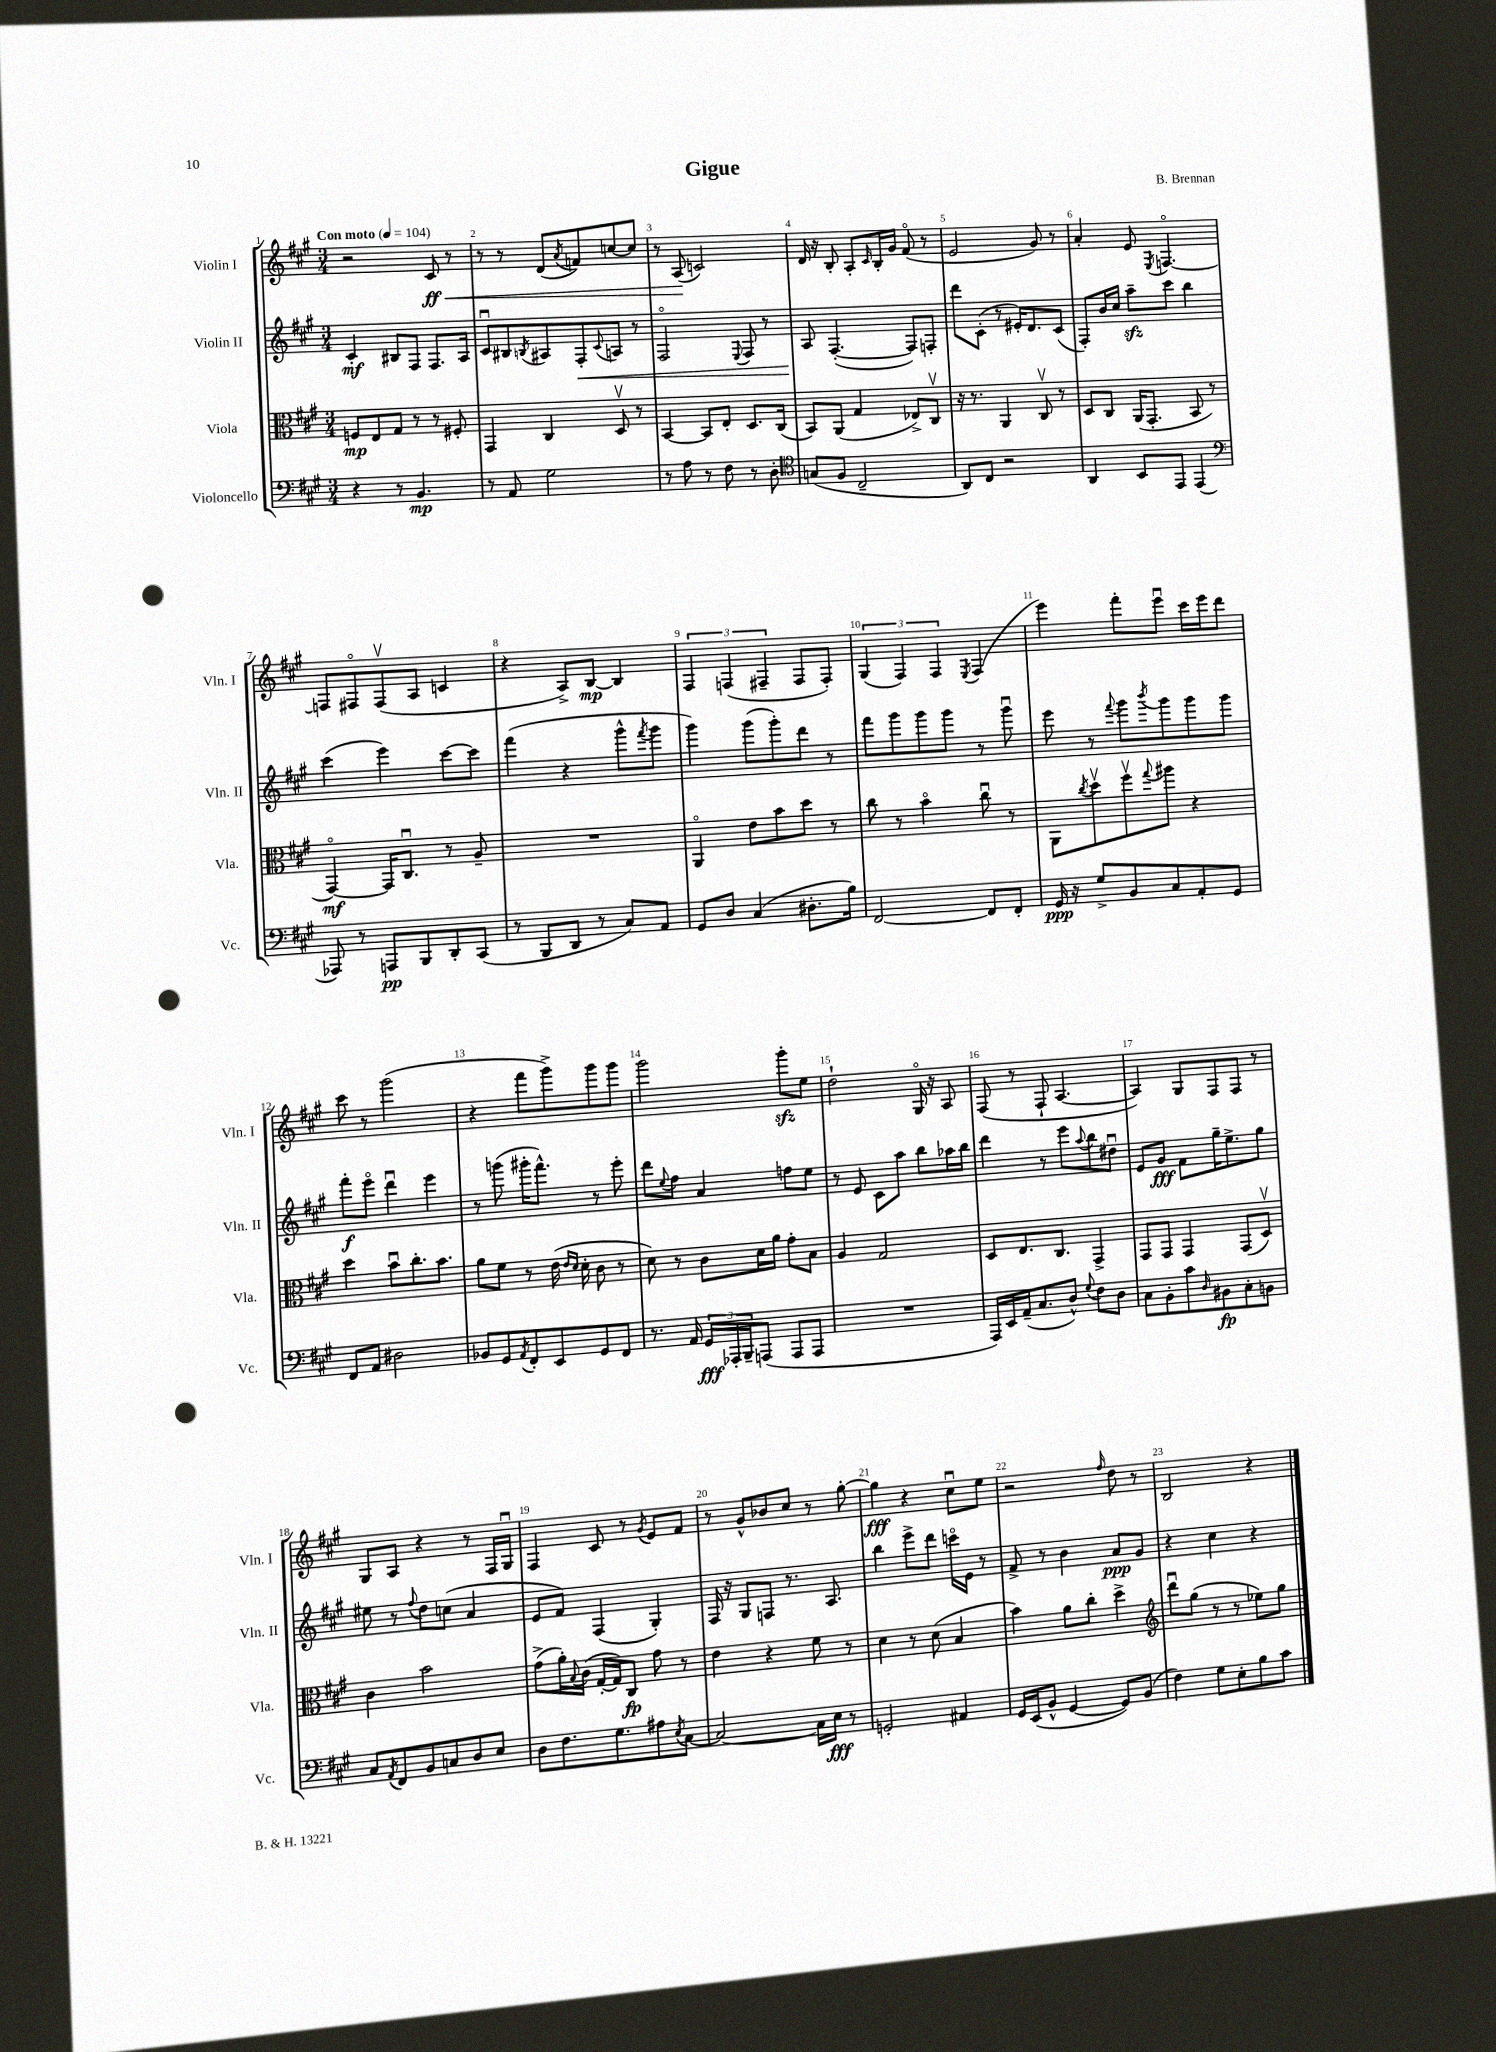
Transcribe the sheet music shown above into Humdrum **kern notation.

**kern	**kern	**kern	**kern
*staff4	*staff3	*staff2	*staff1
*clefF4	*clefC3	*clefG2	*clefG2
*k[f#c#g#]	*k[f#c#g#]	*k[f#c#g#]	*k[f#c#g#]
*M3/4	*M3/4	*M3/4	*M3/4
*MM104	*MM104	*MM104	*MM104
4r	8F	4c#'	2r
.	8E	.	.
8r	8G#	8B#	.
4.BB	8r	8F#	.
.	8r	8.F#	8c#
.	8F#'	.	8r
.	.	16A	.
=	=	=	=
8r	4GG#	8c#u	8r
8AA	.	8B#	8r
.	.	8qB	.
2G#	4C#	8A#	(8d
.	.	.	8qa
.	.	8F#'	8f)
.	.	8qqc#	.
.	8Dv	8A	[8cc
.	8r	8r	8cc]
=	=	=	=
8r	[4BB	2F#o	8r
8A	.	.	(8A
8r	8BB]	.	2c)
8F#	8E'	.	.
.	.	8qqE	.
8r	8.D	8F#	.
8D'	.	8r	.
.	(16C#	.	.
=	=	=	=
*clefC4	*	*	*
(8G	8BB)	8A	16d
.	.	.	16r
8F#	(8AA	([4.F#'	8B'
2C#~	4G#	.	8A'
.	.	.	16qqc#
.	.	.	16B'
.	.	.	16g#
.	8E-^)	8F#])	(8f#o
.	8C#v	8F'	8r
=	=	=	=
8AA)	16r	8ddd	2e
.	8.r	.	.
8C#	.	(8c#'	.
2r	4AA	8r	.
.	.	16e#')	.
.	.	8.d	.
.	8C#v	.	8g#)
.	8r	(8c#	8r
=	=	=	=
4AA	8D	8F#')	4a'
.	8C#	16b	.
.	.	16cc#	.
8BB	(16AA	8aa~	8e
.	8.GG#'	.	.
.	.	.	8qE
8EE	.	8ccc#	[4.Fo
(4EE	8BB	4bb	.
.	8r	.	.
=	=	=	=
*clefF4	*	*	*
8AAA-)	[4GG#o)	(4ccc#	8F]
8r	.	.	8F#o
8AAA	16GG#]	4eee)	(8F#v
.	8.C#u	.	.
8BBB	.	.	8A
8DD'	8r	[8ccc#	4c
(8CC#	8A~	8ccc#]	.
=	=	=	=
8r	2.r	(4fff#	4r
8BBB	.	.	.
8DD	.	4r	8A^)
8r	.	.	[8B
8C#)	.	8ggg#^^	4B]
.	.	8qfff#	.
8AA	.	8ggg#	.
=	=	=	=
8GG#	4AAo	4ggg#)	6F#
8D	.	.	.
.	.	.	(6F
(4C#	8e	(8ggg#	.
.	.	.	6F#~
.	8b	8ggg#')	.
8.D#'	8dd	8ddd	8F#
.	8r	8r	8F#')
16B)	.	.	.
=	=	=	=
[2FF#	8cc#	8fff#	(6G#
.	8r	8ggg#	.
.	.	.	6F#)
.	4bo	8ggg#	.
.	.	.	6F#
.	.	8ggg#	.
.	.	.	8qE
8FF#]	8cc#u	8r	(4F#
8FF#'	8r	8ggg#u	.
=	=	=	=
16GG#	8AA	8eee	4eee)
16r	.	.	.
.	8qcc#	.	.
8G#^	8ddv	8r	.
.	.	8qqfff#	.
8BB	8ff#v	8ggg#	8fff#'
.	8qqgg#	8qbbb	.
8C#	8aa#	8ggg#	8eeeu
8AA'	4r	8ggg#	16ccc#
.	.	.	16eee
8GG#	.	8ggg#	8ddd
=	=	=	=
8FF#	4dd	8fff#'	8ccc#
8AA	.	8eeeo	8r
2D#	8bu	4dddu	(2ggg#
.	8.cc#'	.	.
.	.	4eee	.
.	8.b	.	.
=	=	=	=
8BB-	8a	8r	4r
8GG#	8f#	(8ggg	.
8qAA	.	.	.
8FF#'	8r	16ggg#'	8fff#
.	.	8.fff#^^)	.
8EE	(16e	.	8ggg#^)
.	16qqe	.	.
.	16qqd	.	.
.	16d'	.	.
8GG#	8c#	8r	8ggg#
8FF#	8r	8eee'	8ggg#
=	=	=	=
8.r	8d)	8ddd	2ggg#
.	.	8qqee	.
.	8r	8ff#	.
16AA	.	.	.
24GG#	8c#	4a	.
24AAA-'	.	.	.
24BBB~	.	.	.
(8AAA	16d	.	.
.	16a	.	.
8AAA	8g#'	8ff	8ggg#'
8AAA	8B	8ee	8ee
=	=	=	=
2.r	4A	8r	2dd`
.	.	8e	.
.	2G#	8c#	.
.	.	8aa	.
.	.	8bb	16G#o
.	.	.	16r
.	.	16aa-	8A
.	.	16bb	.
=	=	=	=
16AAA)	8D	4ddd	(8F#
16EE	.	.	.
(16AA~	8.E	.	8r
8.C#	.	.	.
.	.	8r	8F#`
.	8.C#	.	.
8D^^)	.	8eee	[4.A
8qqG#	.	8qqaa	.
8F#	4GG#^	8bb	.
8D	.	8dd#u	.
=	=	=	=
8C#	8GG#	8e	4A])
8BB'	8GG#	8g#	.
8c#	4GG#	8f#	8G#
16qqD	.	.	.
8BB#	.	16gg#~	8F#
.	.	8.ee^	.
8C#'	(8GG#	.	8F#
8BB	8Dv)	8gg#	8r
=	=	=	=
8C#	4c#	8ee#	8G#
8qAA	.	.	.
8FF#	.	8r	8A
.	.	8qqff#	.
8BB	2b	8dd	4r
8C	.	(8cc	.
8D	.	4a	8r
8E	.	.	16F#
.	.	.	16G#u
=	=	=	=
8D	(8g#^	8e	4F#
8.F#	16a')	8f#)	.
.	8qqB	.	.
.	(16c#	.	.
.	[16G#'	(4F#	8c#
8.G#	16G#])	.	.
.	8C#	.	8r
.	.	.	8qg#
8A#	8g#	4G#')	8e
8qE	.	.	.
[8C#	8r	.	8f#
=	=	=	=
2C#_	4e	16F#	8r
.	.	16r	.
.	.	8G#	8g#^^
.	4r	8F	8b-
.	.	8.r	8cc#
16C#]	8f#	.	8r
16E	.	8.A	.
8r	8r	.	[8gg#'
=	=	=	=
2GG'	4d	4bb	4gg#]
.	8r	8eee^	4r
.	(8d	8ddd	.
4AA#	4B	16ccco	8cc#u
.	.	16e	.
.	.	8r	8ee
=	=	=	=
16GG#	4b)	8f#^	2r
(16EE	.	.	.
8BB^^	.	8r	.
[4GG#	8a	4b	.
.	8cc#'	.	.
.	.	.	16qqff#
8GG#])	4dd^	8a	8dd
(8BB	.	8g#	8r
=	=	=	=
*	*clefG2	*	*
4F#)	8dddu	4r	2B
.	(8gg#	.	.
8G#	8r	4cc#	.
8E'	8r	.	.
8B	8ee-)	4r	4r
8c#	8gg#	.	.
==	==	==	==
*-	*-	*-	*-
